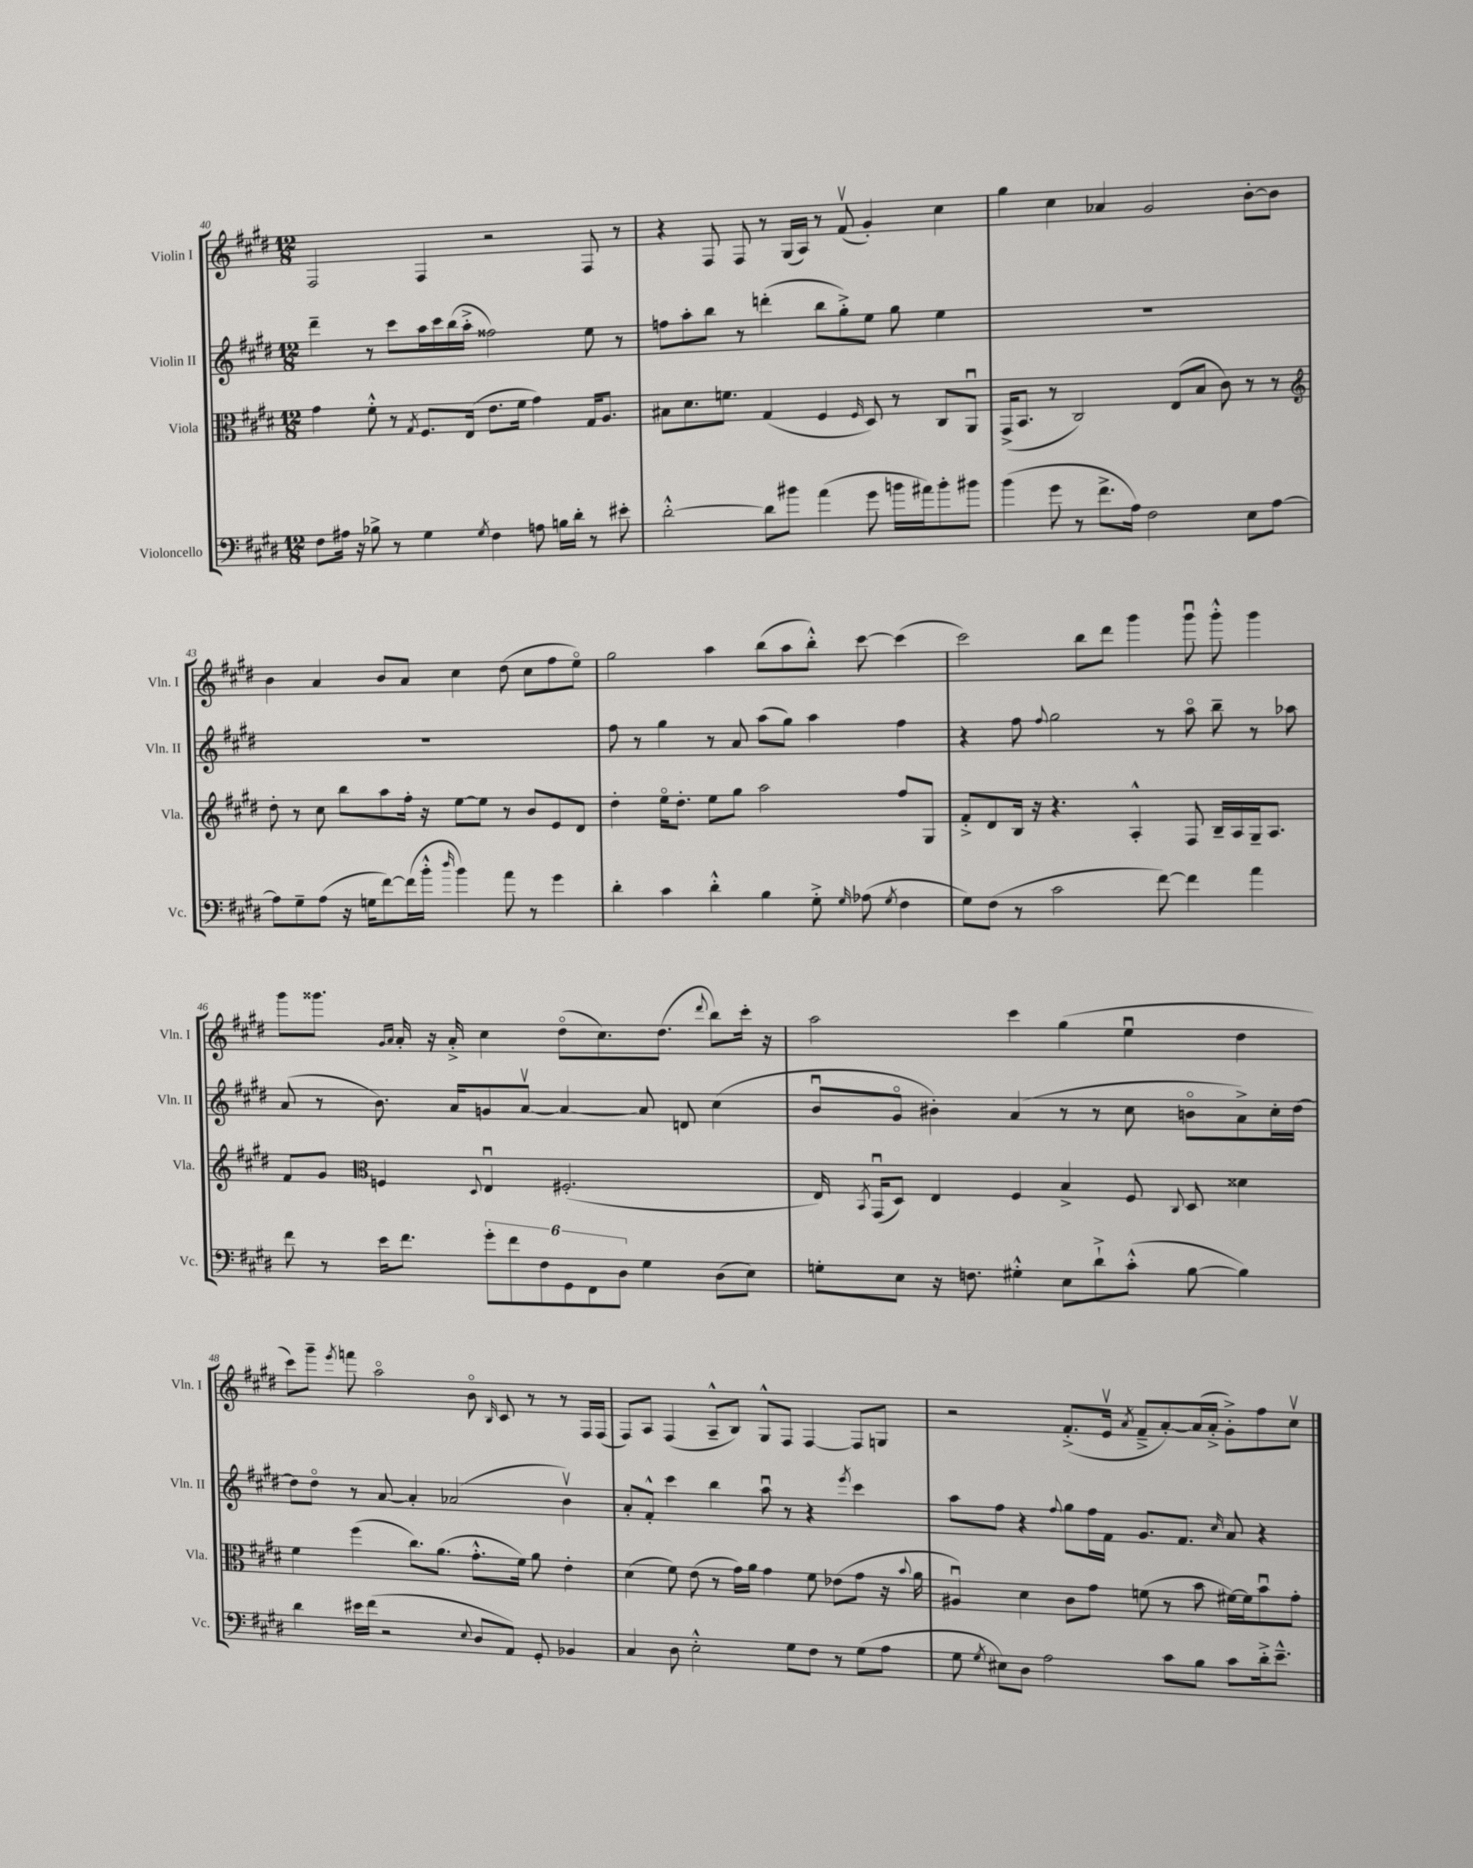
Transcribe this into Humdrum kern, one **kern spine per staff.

**kern	**kern	**kern	**kern
*part4	*part3	*part2	*part1
*staff4	*staff3	*staff2	*staff1
*I"Violoncello	*I"Viola	*I"Violin II	*I"Violin I
*I'Vc.	*I'Vla.	*I'Vln. II	*I'Vln. I
*clefF4	*clefC3	*clefG2	*clefG2
*k[f#c#g#d#]	*k[f#c#g#d#]	*k[f#c#g#d#]	*k[f#c#g#d#]
*M12/8	*M12/8	*M12/8	*M12/8
=40	=40	=40	=40
8F#\L	4g#\	4ddd#~\	2F#/
16A#X\Jk	.	.	.
16r	.	.	.
8B-X^\	8f#'^^\	8r	.
8r	8r	8ccc#\L	.
.	8qG#/	.	.
4G#\	8.F#/L	16aa\L	4F#/
.	.	16ccc#\	.
.	.	(16bb\	.
.	(16E/Jk	16aa'^\JJ	.
8qG#/	.	.	.
4F#\	8.e\L	2ff##X\)	2r
.	16f#\Jk	.	.
8An\	4g#\)	.	.
16Bn\LL	.	.	.
16d#'\JJ	.	.	.
8r	16G#/KL	8ee\	8F#/
.	8.A/J	.	.
8e#X'\	.	8r	8r
=41	=41	=41	=41
[2d#'^^\	8B#X\L	8ffn\L	4r
.	8.d#\	8aa'\	.
.	.	8bb\J	8F#/
.	8.fn\J	.	.
.	.	8r	8F#/
8d#\L]	(4G#/	(4dddn'\	8r
8b#X\J	.	.	(16G#/LL
.	.	.	16A/JJ)
(4a\	4F#/	8bb\L	8r
.	.	8gg#'^\)	(8f#v/
.	16qqF#/	.	.
8g#\	8D#/)	8ee\J	4g#'/)
16bn\LL	8r	8gg#\	.
16a#X\J)	.	.	.
8b'\	8C#/L	4ee\	4cc#\
8b#X\J	8AAu/J	.	.
=42	=42	=42	=42
(4b\	(16GG#^/KL	1.r	4gg#\
.	8.BB/J	.	.
8g#\	8r	.	4cc#\
8r	2C#/)	.	.
8.f#^\L	.	.	4a-X/
16A\Jk)	.	.	.
2F#\	.	.	2g#/
.	(8E/L	.	.
.	8B/J	.	.
.	8c#\)	.	.
8E\L	8r	.	[8b'\L
[8A\J	8r	.	8b\J]
!!LO:LB:g=z
=43	=43	=43	=43
*	*clefG2	*	*
8A\L]	8dd#'\	1.r	4b\
8G#~\	8r	.	.
(8A\J	8cc#\	.	4a/
16r	8bb\L	.	.
16Gn\KL	.	.	.
[8f#\)	8aa\	.	8b/L
(16f#\L]	16ff#'\Jk	.	8a/J
16b'^^\JJ	16r	.	.
16qqdd#/	.	.	.
4b\)	[8ee\L	.	4cc#\
.	8ee\J]	.	.
8a\	8r	.	(8dd#\
8r	8b/L	.	8cc#\L
4g#\	8e/	.	8ff#\
.	8d#/J	.	8ee\J)
=44	=44	=44	=44
4d#'\	4dd#'\	8ff#\	2gg#\
.	.	8r	.
4c#\	16ee\KL	4gg#\	.
.	8.dd#'\J	.	.
4d#'^^\	8ee\L	8r	4aa\
.	8gg#\J	8a/	.
4B\	2aa\	(8aa\L	(8bb\L
.	.	8gg#\J)	8aa\
8G#'^\	.	4aa\	8bb'^^\J)
16qqG#/	.	.	.
(8A-X\	.	.	[8ccc#\
8qG#/	.	.	.
4F#\	8ff#/L	4ff#\	(4ccc#\]
.	8G#/J	.	.
=45	=45	=45	=45
8G#\L)	8f#'^/L	4r	2ccc#\)
(8F#\J	8d#/	.	.
8r	16B/Jk	8ff#\	.
.	16r	.	.
.	.	8qqff#/	.
2c#\	4.r	2gg#\	.
.	.	.	8bb\L
.	.	.	8ddd#\J
.	4A'^^/	.	4ggg#\
[8f#\)	.	8r	.
4f#\]	8F#/	8aa\	8ggg#u\
.	16B~/LL	8bb~\	8ggg#'^^\
.	16A/	.	.
4a\	16G#~/J	8r	4ggg#\
.	8.A/J	.	.
.	.	8aa-X\	.
!!LO:LB:g=z
=46	=46	=46	=46
8f#\	8f#/L	(8a/	8ggg#\L
8r	8g#/J	8r	8.ggg##X\J
*	*clefC3	*	*
16e\KL	4Fn/	8.b\)	.
.	.	.	16qqg#/LL
.	.	.	16qqa/JJ
8.f#\J	.	.	16a'/
.	.	.	16r
.	.	16a/KL	16a'^/
.	8qqD#/	.	.
12g#'\L	4Eu/	8gn/	4cc#\
12f#\	.	.	.
.	.	[8av/J	.
12F#\	.	.	.
12GG#\	(2.F#X'/	4a/_	(8dd#\L
12FF#\	.	.	.
.	.	.	8.cc#\)
12D#\J	.	.	.
4G#\	.	8a/]	.
.	.	.	(8.dd#\J
.	.	8dn/	.
.	.	.	8qqddd#/
(8D#\L	.	(4cc#\	8bb\L)
8E\J)	.	.	16ccc#'\Jk
.	.	.	16r
=47	=47	=47	=47
8Gn'\L	16E/)	8bu/L	2aa\
.	8qBB/	.	.
.	(16GG#u/KL	.	.
8E\J	8D#/J)	8g#/J	.
16r	4E/	4b#X'\)	.
8.Fn\	.	.	.
4G#X'^^\	4F#/	(4a/	4ccc#\
8E\L	4B^/	8r	(4gg#\
8d#`^\	.	8r	.
(8c#'^^\J	8F#/	8cc#\	4eeu\
.	8qqC#/	.	.
[8B\	8D#/	8bn\L	.
4B\])	4d##X\	8a^\)	4dd#\
.	.	16cc#'\L	.
.	.	[16dd#\JJ	.
!!LO:LB:g=z
=48	=48	=48	=48
4d#\	4f#\	8dd#\L]	8ccc#\L)
.	.	8dd#\J	8ggg#~\J
.	.	.	8qeee/
16e#X\LL	(4ff#\	8r	8fffn\
(16f#\JJ	.	.	.
2r	.	[8a/	2aa\
.	8.cc#\L)	4a'/]	.
.	(8.a\J	.	.
.	.	(2a-X/	.
8qqE/	.	.	.
8D#/L	8.g#'^^\L	.	8b\
.	.	.	16qqB/
8AA/J)	.	.	8c#/
.	16f#\Jk)	.	.
8GG#'/	8a\	.	8r
4BB-X/	4e'\	4bv\)	8r
.	.	.	16F#/LL
.	.	.	(16F#/JJ
=49	=49	=49	=49
4C#/	(4d#\	8a'/L	8F#/L)
.	.	8f#'^^/J	8A/J
8D#\	8f#\)	4ccc#\	(4F#/
2E'^^\	(8e\	.	.
.	8r	4bb\	8A~^^/L
.	16g#\LL)	.	8B/J)
.	16a\JJ	.	.
.	4g#\	8aau\	8G#^^/L
8G#\L	.	8r	8F#/J
8F#\J	8f#\	4r	[4F#/
8r	(8e-X\L	.	.
.	.	8qeee/	.
(8G#\L	8g#\J	4ccc#\	8F#/L]
8A\J	16r	.	8Gn/J
.	8qqb/	.	.
.	16a\	.	.
=50	=50	=50	=50
8G#\	4A#Xu/)	8aa\L	2r
8qG#/	.	.	.
8E#X\L)	.	8ff#\J	.
8D#\J	4d#\	4r	.
2A\	.	.	.
.	.	8qqff#/	.
.	8c#\L	8gg#\L	(8.f#'^/L
.	8g#\J	16ff#\L	.
.	.	16f#\JJ	16ev/Jk
.	.	.	8qa/
.	(8fn\	8.g#/L	8f#~^/L
8c#\L	8r	.	[8a'/)
.	.	8.f#/J	.
8B\J	8b\	.	(16a/L]
.	.	.	16a'^/JJ
.	.	16qqcc#/	.
8c#\L	[16f#X\LL)	8a/	8g#'^\L)
.	16f#\J]	.	.
16d#'^\k	8bu\	4r	8ff#\
8.e~^^\J	.	.	.
.	8g#'\J	.	8cc#v\J
==	==	==	==
*-	*-	*-	*-
